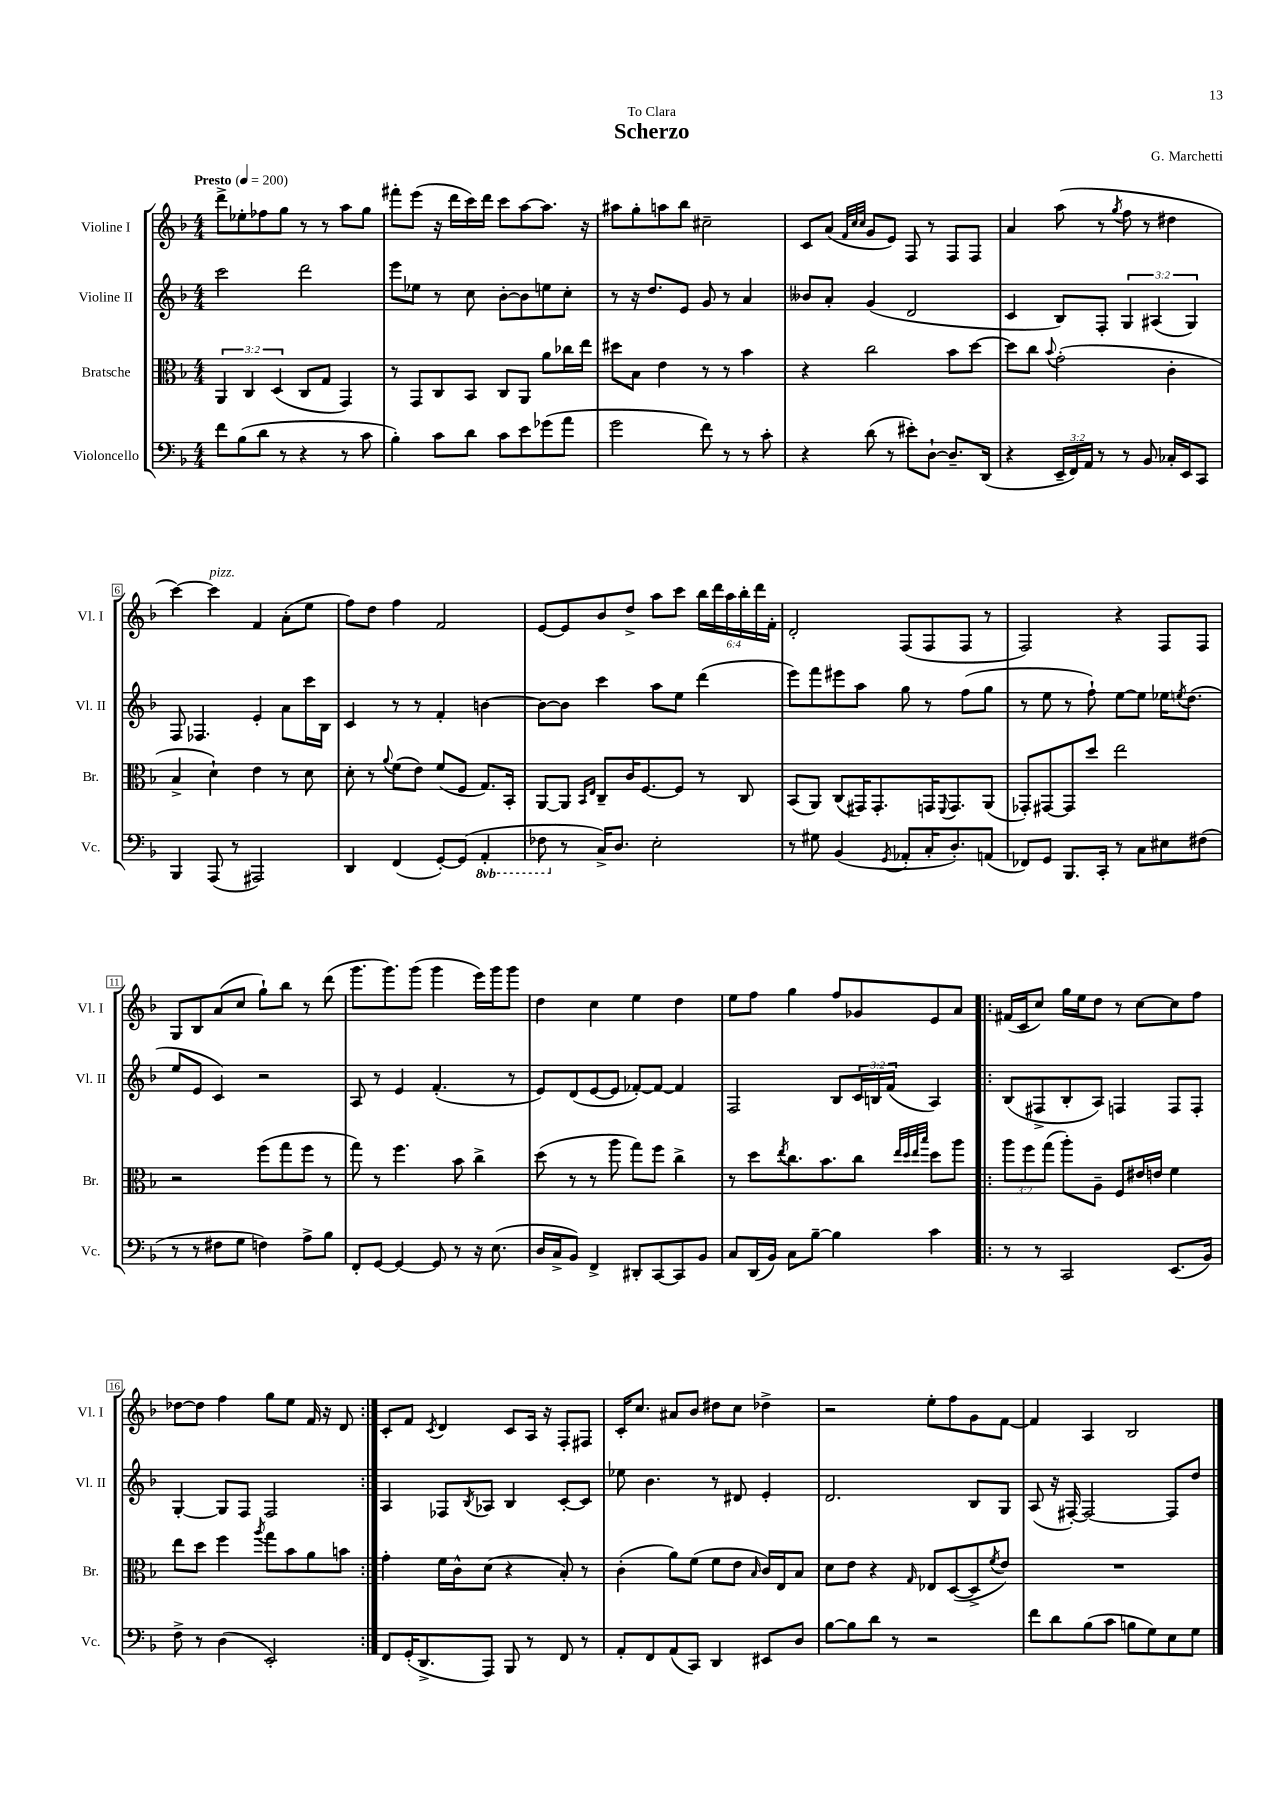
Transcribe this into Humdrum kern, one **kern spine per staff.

**kern	**kern	**kern	**kern
*staff4	*staff3	*staff2	*staff1
*clefF4	*clefC3	*clefG2	*clefG2
*k[b-]	*k[b-]	*k[b-]	*k[b-]
*M4/4	*M4/4	*M4/4	*M4/4
*MM200	*MM200	*MM200	*MM200
8f	6AA	2ccc	8ddd^
(8B-	.	.	8ee-'
.	6C	.	.
8d	.	.	8ff-
.	(6D	.	.
8r	.	.	8gg
4r	8C	2ddd	8r
.	8G	.	8r
8r	4GG)	.	8aa
8c	.	.	8gg
=	=	=	=
4B-')	8r	8eee	8fff#'
.	8GG	8ee-	(8eee
8c	8C	8r	16r
.	.	.	16ddd
8d	8BB-	8cc	16ccc)
.	.	.	16ddd
8c	8C	[8b-'	8ccc
8e	8AA	8b-]	[8aa
(8g-	8a	8ee	8.aa]
8a	16cc-	8cc'	.
.	16ee	.	16r
=	=	=	=
2g	8dd#	8r	8aa#
.	8B-	16r	8gg'
.	.	8.dd	.
.	4e	.	8aa
.	.	8e	8bb-
8f)	8r	8g	2cc#~
8r	8r	8r	.
8r	4b-	4a	.
8c'	.	.	.
=	=	=	=
4r	4r	8b--	8c
.	.	8a'	(8a
.	.	.	32qqf
.	.	.	32qqcc
.	.	.	32qqcc
(8d	2cc	(4g	8g
8r	.	.	8e)
8e#')	.	2d	8F
[8D`	.	.	8r
8.D~]	8b-	.	8F
.	[8dd	.	8F
(16DD	.	.	.
=	=	=	=
4r	8dd]	4c	4a
.	8cc	.	.
.	8qqb-	.	.
24EE~	(2g'	8B-)	(8aa
24FF)	.	.	.
24AA	.	.	.
8r	.	8F'	8r
.	.	.	8qgg
8r	.	6G	8ff
8BB-	.	.	8r
.	.	(6A#	.
16C-'	4c'	.	4dd#
16EE	.	.	.
.	.	6G)	.
8CC	.	.	.
=	=	=	=
4BBB-	4B-^	8F	[4ccc)
.	.	4.F-	.
(8AAA	4d`)	.	4ccc]
8r	.	.	.
2AAA#)	4e	4e'	4f
.	8r	8a	(8a'
.	8d	16ccc	8ee
.	.	16B-	.
=	=	=	=
4DD	8d'	4c	8ff)
.	8r	.	8dd
.	8qqa	.	.
(4FF	(8f	8r	4ff
.	8e)	8r	.
[8GG')	(8f	4f'	2f
(8GG]	8F	.	.
4AAA'	8.G)	[4b	.
.	16BB-'	.	.
=	=	=	=
8FF-	[8AA	8b_	[8e
8r	8AA]	8b]	8e]
.	16qqBB-	.	.
.	16qqE	.	.
16C^)	8C~	4ccc	8b-
8.D	.	.	.
.	16c	.	8dd^
.	[8.F	.	.
2E'	.	8aa	8aa
.	8F]	8ee	8ccc
.	8r	(4ddd	24bb-
.	.	.	24ddd
.	.	.	24aa
.	8C	.	24bb-'
.	.	.	24ddd
.	.	.	24f'
=	=	=	=
8r	(8BB-	8eee)	2d'
8G#	8AA)	8fff	.
(4BB-	(8C	8eee#	.
.	16GG#)	8aa	.
.	8.GG#'	.	.
8qGG	.	.	.
8AA-'	.	8gg	(8F
16C'	16GG	8r	8F
.	8qqFF	.	.
8.D')	8.GG	.	.
.	.	(8ff	8F
(8AA	(8AA	8gg	8r
=	=	=	=
8FF-)	8GG-')	8r	2F)
8GG	[8GG#	8ee	.
8.BBB-	8GG#]	8r	.
.	8dd	8ff`)	.
16CC'	.	.	.
8r	2ee	[8ee	4r
8C	.	8ee]	.
8E#	.	16ee-	8F
.	.	8qee	.
.	.	(8.dd	.
(8F#	.	.	8F
=	=	=	=
8r	2r	8ee	8G
8r	.	8e	8B-
8F#	.	4c)	(8a
8G	.	.	8cc
4F)	(8ff	2r	8gg`)
.	8gg	.	8bb-
8A^	8ff	.	8r
8B-	8r	.	(8ddd
=	=	=	=
8FF'	8gg)	8A	8.ggg
[8GG	8r	8r	.
.	.	.	8.ggg)
4GG_	4.ff	4e	.
.	.	.	(8ggg
8GG]	.	(4.f'	4ggg
8r	8b-	.	.
16r	4cc^	.	16eee)
(8.E	.	.	16ggg
.	.	8r	8ggg
=	=	=	=
16D	(8dd	8e)	4dd
16C^	.	.	.
8BB-)	8r	(8d	.
4FF^	8r	[8e	4cc
.	8aa	8e]	.
8DD#'	8gg)	[8f-')	4ee
[8CC	8ff	8f-_	.
8CC]	4cc^	4f-]	4dd
8BB-	.	.	.
=	=	=	=
8C	8r	2F	8ee
(16DD	8dd	.	8ff
16BB-)	.	.	.
.	8qee	.	.
8C	8.cc	.	4gg
[8B-~	.	.	.
.	8.b-	.	.
4B-]	.	8B-	8ff
.	8cc	24c	8g-
.	.	24B	.
.	.	(24f	.
.	32qqee	.	.
.	32qqdd	.	.
.	32qqee	.	.
.	32qqbb-	.	.
4c	8dd	4A)	8e
.	8aa	.	8a
=!|:	=!|:	=!|:	=!|:
8r	12aa	(8B-	(16f#
.	.	.	16c
.	12ff	.	.
8r	.	8F#^	8cc)
.	(12gg	.	.
2CC	8aa')	8B-'	16gg
.	.	.	16ee
.	8A~	8A)	8dd
.	8F	4F	8r
.	16e#	.	[8cc
.	16e	.	.
(8.EE	4f	8F	8cc]
.	.	8F'	8ff
16BB-)	.	.	.
=	=	=	=
8F^	8ee	[4G'	[8dd-
8r	8dd	.	8dd-]
(4D	4ff	8G]	4ff
.	.	8F	.
.	8qaa	.	.
2EE')	8gg	2F	8gg
.	8b-	.	8ee
.	8a	.	16f
.	.	.	16r
.	8b	.	8d
=:|!	=:|!	=:|!	=:|!
8FF	4g'	4A	8c'
(16GG'	.	.	8f
8.DD^	.	.	.
.	.	.	8qc
.	16f	8F-	4d
.	16c^^	.	.
.	.	8qB-	.
8AAA)	(8d	8A-	.
8BBB-	4r	4B-	8c
8r	.	.	16A
.	.	.	16r
8FF	8B-')	[8c'	8F'
8r	8r	8c]	8F#
=	=	=	=
8AA'	(4c'	8ee-	16c'
.	.	.	8.cc
8FF	.	4.b-	.
(8AA	8a)	.	8a#
8CC)	(8f	.	8b-
4DD	8f	8r	8dd#
.	8e	8d#	8cc
.	16qqB-	.	.
8EE#	16c)	4e'	4dd-^
.	16E	.	.
8D	8B-	.	.
=	=	=	=
[8B-	8d	2.d	2r
8B-]	8e	.	.
8d	4r	.	.
8r	.	.	.
.	16qqG	.	.
2r	8E-	.	8ee'
.	([8D	.	8ff
.	8D^]	8B-	8g
.	8qf	.	.
.	8e)	8G	[8f
=	=	=	=
8f	1r	(8A	4f]
8d	.	16r	.
.	.	[16F#')	.
(8B-	.	2F#_	4A
8c	.	.	.
8B	.	.	2B-
8G)	.	.	.
8E	.	8F#]	.
8G	.	8dd	.
==	==	==	==
*-	*-	*-	*-
